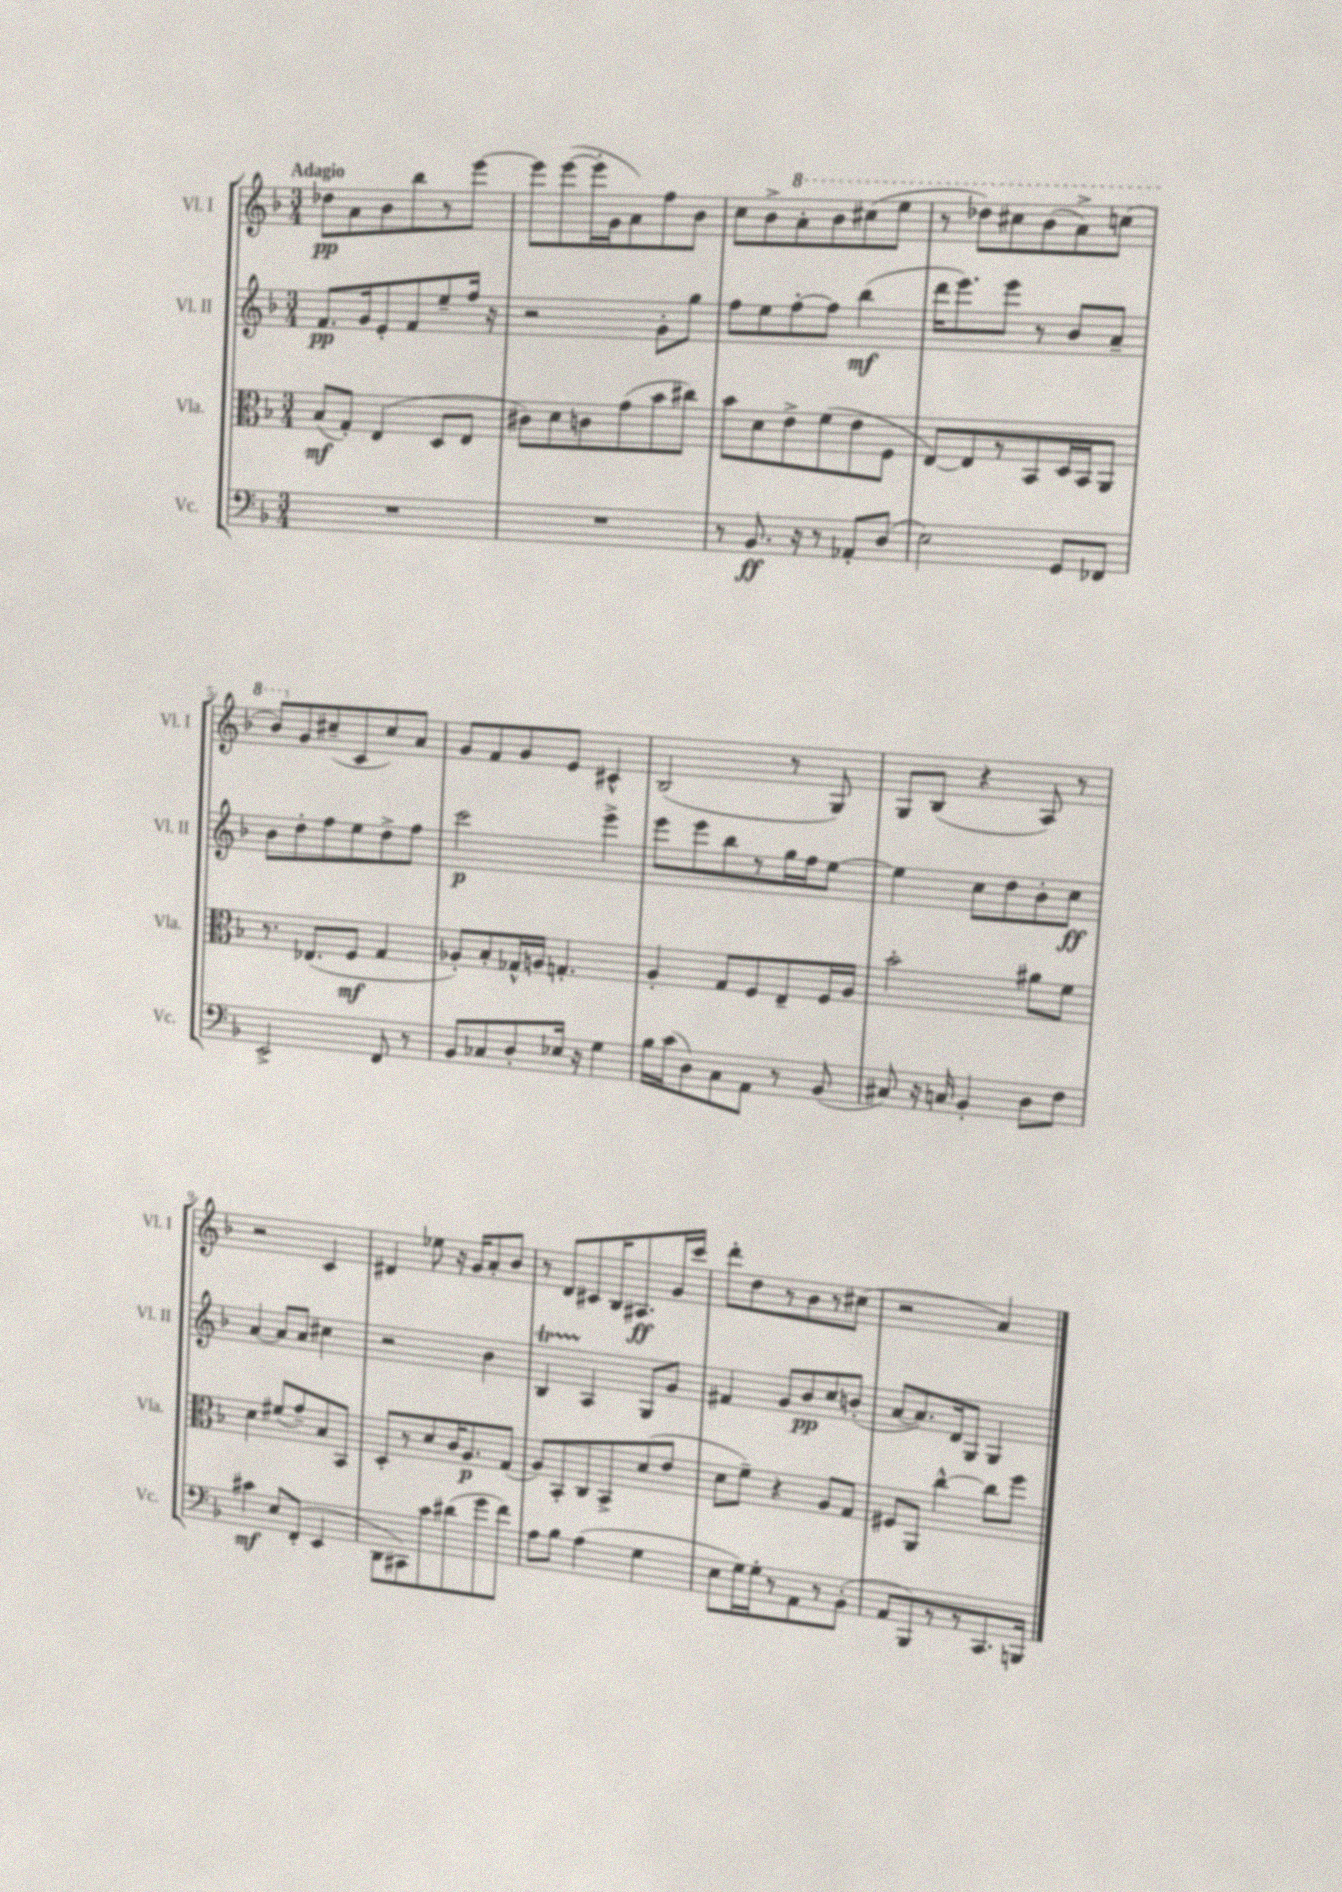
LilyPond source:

<<
\new StaffGroup <<
\new Staff = "s0" \with { instrumentName = "Vl. I" shortInstrumentName = "Vl. I" } {
    \clef treble \key f \major \numericTimeSignature \time 3/4 \tempo "Adagio"
    \autoBeamOff des''8[\pp a'8 bes'8 bes''8 r8 e'''8]~ |
    e'''8[ e'''8~( e'''16-. g'16 a'8) f''8 bes'8] |
    c''8[ bes'8-> \ottava #1 a''8-. bes''8 cis'''8( e'''8] |
    r8 des'''8[) cis'''8 bes''8( a''8->) c'''8]( |
    bes''8[) \ottava #0 g'8 cis''8--( c'8 cis''8) a'8] |
    g'8[ f'8 g'8 e'8] cis'4-^ |
    bes2( r8 g8) |
    g8[ bes8]( r4 a8) r8 |
    r2 c'4 |
    dis'4 ees''8 r16 g'16[ a'8-. bes'8] |
    r8 d'8[ cis'8 bes16 ais8.\ff g'16 c'''16] |
    d'''8[-. d''8 r8 bes'8 r8 cis''8]( |
    r2 a'4) \bar "|." |
}
\new Staff = "s1" \with { instrumentName = "Vl. II" shortInstrumentName = "Vl. II" } {
    \clef treble \key f \major \numericTimeSignature \time 3/4
    \autoBeamOff f'8.[\pp g'16 e'8-. f'8 e''8-- f''16] r16 |
    r2 g'8[-. g''8] |
    f''8[ e''8 f''8~-. f''8] bes''4\mf( |
    d'''16[ e'''8.) e'''8] r8 bes'8[ a'8]-- |
    bes'8[ d''8-. f''8 e''8 d''8-> f''8] |
    c'''2\p e'''4-> |
    e'''8[ e'''8 bes''8 r8 g''16 f''16 e''8]~ |
    e''4 c''8[ d''8 bes'8-. c''8]\ff |
    a'4~ a'8[ a'8] cis''4 |
    r2 bes'4 |
    bes4\startTrillSpan a4\stopTrillSpan g8[ g'8] |
    fis'4 g'8[ bes'8\pp c''8 b'8]-.( |
    a'8[~ a'8.) d'16 g8] g4 \bar "|." |
}
\new Staff = "s2" \with { instrumentName = "Vla." shortInstrumentName = "Vla." } {
    \clef alto \key f \major \numericTimeSignature \time 3/4
    \autoBeamOff bes8[\mf( g8]-.) e4( d8[ e8] |
    cis'8[) d'8 c'8 g'8( bes'8 cis''8]) |
    bes'8[ d'8 e'8-> f'8( e'8 f8] |
    e8[~) e8 r8 bes,8 d16 bes,16 a,8] |
    r8. ees8.[( f8]\mf g4 |
    aes8[-.) bes8-. ges16-^ a16] g4.-. |
    a4-. g8[ f8 e8-- f16 a16] |
    bes'2-. ais'8[ f'8] |
    d'4 fis'8[( g'8--) bes8 bes,8] |
    d8[-. r8 d'8 c'16 a8.\p g8]( |
    a8[) bes,8-. c8 bes,8-> d'8( e'8] |
    d'8[ f'8]--) r4 a8[ g8] |
    fis8[ a,8] c''4~-^ c''8[ f''8] \bar "|." |
}
\new Staff = "s3" \with { instrumentName = "Vc." shortInstrumentName = "Vc." } {
    \clef bass \key f \major \numericTimeSignature \time 3/4
    \autoBeamOff R2. |
    R2. |
    r8 bes,8.\ff r16 r8 aes,8[-. d8]( |
    e2) g,8[ fes,8] |
    e,2-> f,8 r8 |
    bes,8[ ces8 d8-. ees16] r16 g4 |
    bes16[ c'16( d8) c8 a,8] r8 bes,8( |
    cis8) r16 c16 bes,4-. d8[ f8] |
    cis'4\mf e8[ f,8]-.( e,4 |
    d,8[ cis,8) c'8 dis'8( g'8 f'8]) |
    a8[ bes8] a4( g4 |
    e8[ g16) g16-. r8 a,8 r8 bes,8]-.( |
    a,8[ bes,,8) r8 r8 c,8. b,,16] \bar "|." |
}
>>
>>
